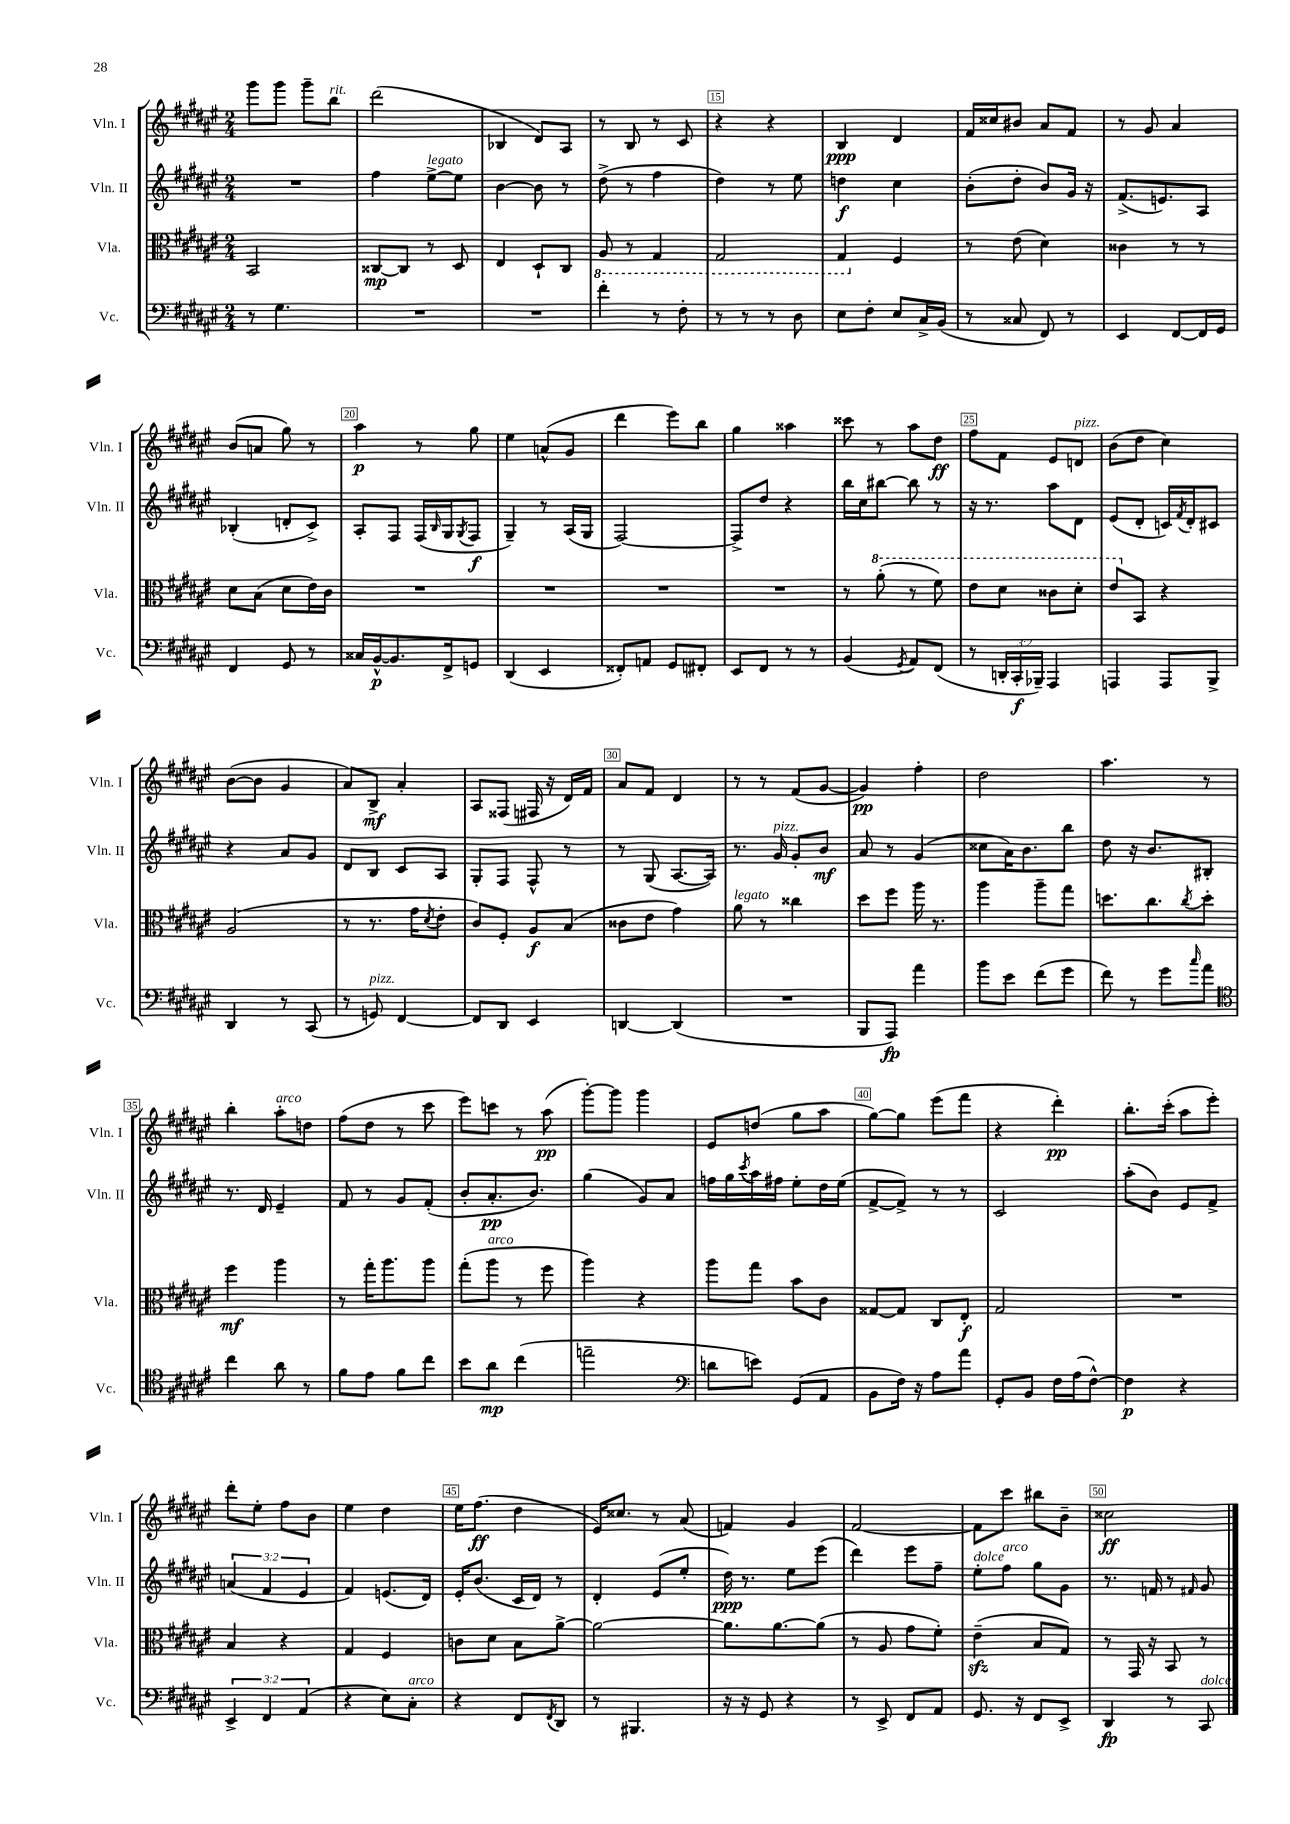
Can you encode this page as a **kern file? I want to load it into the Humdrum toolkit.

**kern	**kern	**kern	**kern
*staff4	*staff3	*staff2	*staff1
*clefF4	*clefC3	*clefG2	*clefG2
*k[f#c#g#d#a#e#]	*k[f#c#g#d#a#e#]	*k[f#c#g#d#a#e#]	*k[f#c#g#d#a#e#]
*M2/4	*M2/4	*M2/4	*M2/4
8r	2BB/	2r	8ggg#\L
4.G#\	.	.	8ggg#\J
.	.	.	8ggg#~\L
.	.	.	8bb\J
=	=	=	=
2r	[8C##/L	4ff#\	(2ddd#\
.	8C##/]J	.	.
.	8r	[8ee#^\L	.
.	8D#/	8ee#\]J	.
=	=	=	=
2r	4E#/	[4b\	4B-/
.	8D#`/L	8b\]	8d#/L)
.	8C#/J	8r	8A#/J
=	=	=	=
4f#'\	8AA#/	(8dd#^\	8r
.	8r	8r	8B/
8r	4GG#/	4ff#\	8r
8F#'\	.	.	8c#/
=	=	=	=
8r	2GG#/	4dd#\)	4r
8r	.	.	.
8r	.	8r	4r
8D#\	.	8ee#\	.
=	=	=	=
8E#\L	4GG#/	4dd\	4B/
8F#'\J	.	.	.
8E#/L	4F#/	4cc#\	4d#/
16C#^/L	.	.	.
(16BB/JJ	.	.	.
=	=	=	=
8r	8r	(8b'\L	16f#/LL
.	.	.	16cc##/J
8C##/	(8e#\	8dd#'\J	8b#/J
8FF#/)	4d#\)	8b/L)	8a#/L
8r	.	16g#/Jk	8f#/J
.	.	16r	.
=	=	=	=
4EE#/	4c##\	(8.f#^/L	8r
.	.	.	8g#/
.	.	8.e/)	.
[8FF#/L	8r	.	4a#/
16FF#/]L	8r	8A#/J	.
16GG#/JJ	.	.	.
=	=	=	=
4FF#/	8d#\L	(4B-'/	(8b/L
.	(8B\J	.	8a/J
8GG#/	8d#\L	8d'/L	8gg#\)
8r	16e#\L)	8c#^/J)	8r
.	16c#\JJ	.	.
=	=	=	=
16C##/LL	2r	8A#'/L	4aa#\
[16BB^^/J	.	.	.
8.BB/]	.	8F#/J	.
.	.	(16F#/LL	8r
.	.	16qqB/	.
16FF#^/k	.	16G#/J	.
.	.	8qG#/	.
8GG/J	.	8F#/J	8gg#\
=	=	=	=
(4DD#/	2r	4G#~/)	4ee#\
4EE#/	.	8r	(8a^^/L
.	.	(16A#/LL	8g#/J
.	.	16G#/JJ	.
=	=	=	=
8FF##'/L)	2r	[2F#/)	4ddd#\
8AA/J	.	.	.
8GG#/L	.	.	8eee#\L)
8FF#'/J	.	.	8bb\J
=	=	=	=
8EE#/L	2r	8F#^/]L	4gg#\
8FF#/J	.	8dd#/J	.
8r	.	4r	4aa##\
8r	.	.	.
=	=	=	=
(4BB/	8r	16bb\LL	8ccc##\
.	.	16cc#\J	.
.	(8aa#'\	[8bb#\J	8r
8qGG#/	.	.	.
8AA#/L)	8r	8bb#\]	8aa#\L
(8FF#/J	8ff#\)	8r	8dd#\J
=	=	=	=
8r	8ee#\L	16r	8ff#\L
.	.	8.r	.
24DD'/LL	8dd#\J	.	8f#\J
24CC#'/	.	.	.
24BBB-~/JJ)	.	.	.
4AAA#/	8cc##\L	8aa#\L	8e#/L
.	8dd#'\J	8d#\J	8d/J
=	=	=	=
4AAA/	8ee#/L	(8e#/L	(8b\L
.	8BB/J	8d#'/J	8dd#\J
8AAA/L	4r	16c/LL)	4cc#\)
.	.	8qf#/	.
.	.	16d#'/J	.
8BBB^/J	.	8c#/J	.
=	=	=	=
4DD#/	(2A#/	4r	([8b\L
.	.	.	8b\]J
8r	.	8a#/L	4g#/
(8CC#/	.	8g#/J	.
=	=	=	=
8r	8r	8d#/L	8a#/L)
8GG/)	8.r	8B/J	8B^/J
[4FF#/	.	8c#/L	4a#'/
.	16g#\LK	.	.
.	8qd#/	.	.
.	8e#'\J	8A#/J	.
=	=	=	=
8FF#/]L	8c#/L)	8G#'/L	8A#/L
8DD#/J	8F#'/J	8F#/J	(8F##/J
4EE#/	8A#/L	8F#^^/	16F#/
.	.	.	16r
.	(8B/J	8r	16d#/LL)
.	.	.	16f#/JJ
=	=	=	=
[4DD/	8c##\L	8r	8a#/L
.	8e#\J	(8G#/	8f#/J
(4DD/]	4g#\)	[8.A#/L	4d#/
.	.	16A#/]Jk)	.
=	=	=	=
2r	8a#\	8.r	8r
.	8r	.	8r
.	.	16g#/	.
.	4cc##\	8g#'/L	(8f#/L
.	.	8b/J	[8g#/J
=	=	=	=
8BBB/L	8dd#\L	8a#/	4g#/])
8AAA#/J)	8ff#\J	8r	.
4a#\	16aa#\	(4g#/	4ff#'\
.	8.r	.	.
=	=	=	=
8b\L	4aa#\	8cc##\L	2dd#\
8e#\J	.	16a#\K)	.
.	.	8.b\	.
(8f#\L	8aa#~\L	.	.
8g#\J	8gg#\J	8bb\J	.
=	=	=	=
8f#\)	8.dd\L	8dd#\	4.aa#\
8r	.	16r	.
.	8.cc#\	8.b/L	.
8g#\L	.	.	.
16qqcc#/	8qcc#/	.	.
8a#\J	8dd'\J	8B#'/J	8r
=	=	=	=
*clefC4	*	*	*
4cc#\	4ff#\	8.r	4bb'\
.	.	16d#/	.
8a#\	4aa#\	4e#~/	8aa#'\L
8r	.	.	8dd\J
=	=	=	=
8f#\L	8r	8f#/	(8ff#\L
8e#\J	16gg#'\LK	8r	8dd#\J
.	8.aa#\	.	.
8f#\L	.	8g#/L	8r
8cc#\J	8aa#\J	(8f#'/J	8ccc#\
=	=	=	=
8b\L	(8gg#'\L	8b'/L	8eee#\L)
8a#\J	8aa#\J	8.a#'/	8ccc\J
(4cc#\	8r	.	8r
.	.	8.b/J)	.
.	8ff#\	.	(8aa#\
=	=	=	=
2ee~\	4aa#\)	(4gg#\	[8ggg#'\L)
.	.	.	8ggg#\]J
.	4r	8g#/L)	4ggg#\
.	.	8a#/J	.
=	=	=	=
*clefF4	*	*	*
8d\L	8aa#\L	16ff\LL	8e#/L
.	.	16gg#\	.
.	.	8qccc#/	.
8e\J)	8gg#\J	16aa#\	(8dd/J
.	.	16ff#\JJ	.
(8GG#/L	8b\L	8ee#'\L	8gg#\L
8AA#/J	8c#\J	16dd#\L	8aa#\J
.	.	(16ee#\JJ	.
=	=	=	=
8BB\L	[8G##/L	[8f#^/L	[8gg#\L)
16F#\Jk)	8G##/]J	8f#^/]J)	8gg#\]J
16r	.	.	.
8A#\L	8C#/L	8r	(8eee#\L
8a#\J	8E#'/J	8r	8fff#\J
=	=	=	=
8GG#'/L	2G#/	2c#/	4r
8BB/J	.	.	.
16F#\LL	.	.	4ddd#'\)
(16A#\J	.	.	.
[8F#^^\J)	.	.	.
=	=	=	=
4F#\]	2r	(8aa#'\L	8.bb'\L
.	.	8b\J)	.
.	.	.	(16ccc#'\Jk
4r	.	8e#/L	8aa#\L
.	.	8f#^/J	8eee#'\J)
=	=	=	=
6EE#^/	4B/	(6a/	8ddd#'\L
.	.	.	8ee#'\J
6FF#/	.	6f#/	.
.	4r	.	8ff#\L
(6AA#/	.	6e#/	.
.	.	.	8b\J
=	=	=	=
4r	4G#/	4f#/)	4ee#\
8E#\L)	4F#/	(8.e/L	4dd#\
8C#'\J	.	.	.
.	.	16d#/Jk)	.
=	=	=	=
4r	8c\L	16e#'/LK	16ee#\LK
.	.	(8.b/J	(8.ff#\J
.	8d#\J	.	.
8FF#/L	8B\L	16c#/LL	4dd#\
.	.	16d#/JJ)	.
8qFF#/	.	.	.
8DD#/J	[8a#^\J	8r	.
=	=	=	=
8r	2a#\_	4d#'/	16e#/LK)
.	.	.	8.cc##/J
4.BBB#/	.	.	.
.	.	(8e#/L	8r
.	.	8ee#'/J	(8a#/
=	=	=	=
16r	8.a#\]L	16dd#\)	4f/)
16r	.	8.r	.
8GG#/	.	.	.
.	[8.a#\	.	.
4r	.	8ee#\L	4g#/
.	(8a#\]J	(8eee#\J	.
=	=	=	=
8r	8r	4ddd#\)	[2f#/
8EE#^/	8A#/	.	.
8FF#/L	8g#\L	8eee#\L	.
8AA#/J	8f#'\J)	8ff#~\J	.
=	=	=	=
8.GG#/	(4e#~\	8ee#'\L	8f#\]L
.	.	8ff#\J	8ccc#\J
16r	.	.	.
8FF#/L	8B/L	8gg#\L	8bb#\L
8EE#^/J	8G#/J)	8g#\J	8b~\J
=	=	=	=
4DD#/	8r	8.r	2cc##\
.	16GG#/	.	.
.	16r	16f/	.
8r	8BB/	8r	.
.	.	16qqf#/	.
8CC#/	8r	8g#/	.
==	==	==	==
*-	*-	*-	*-
